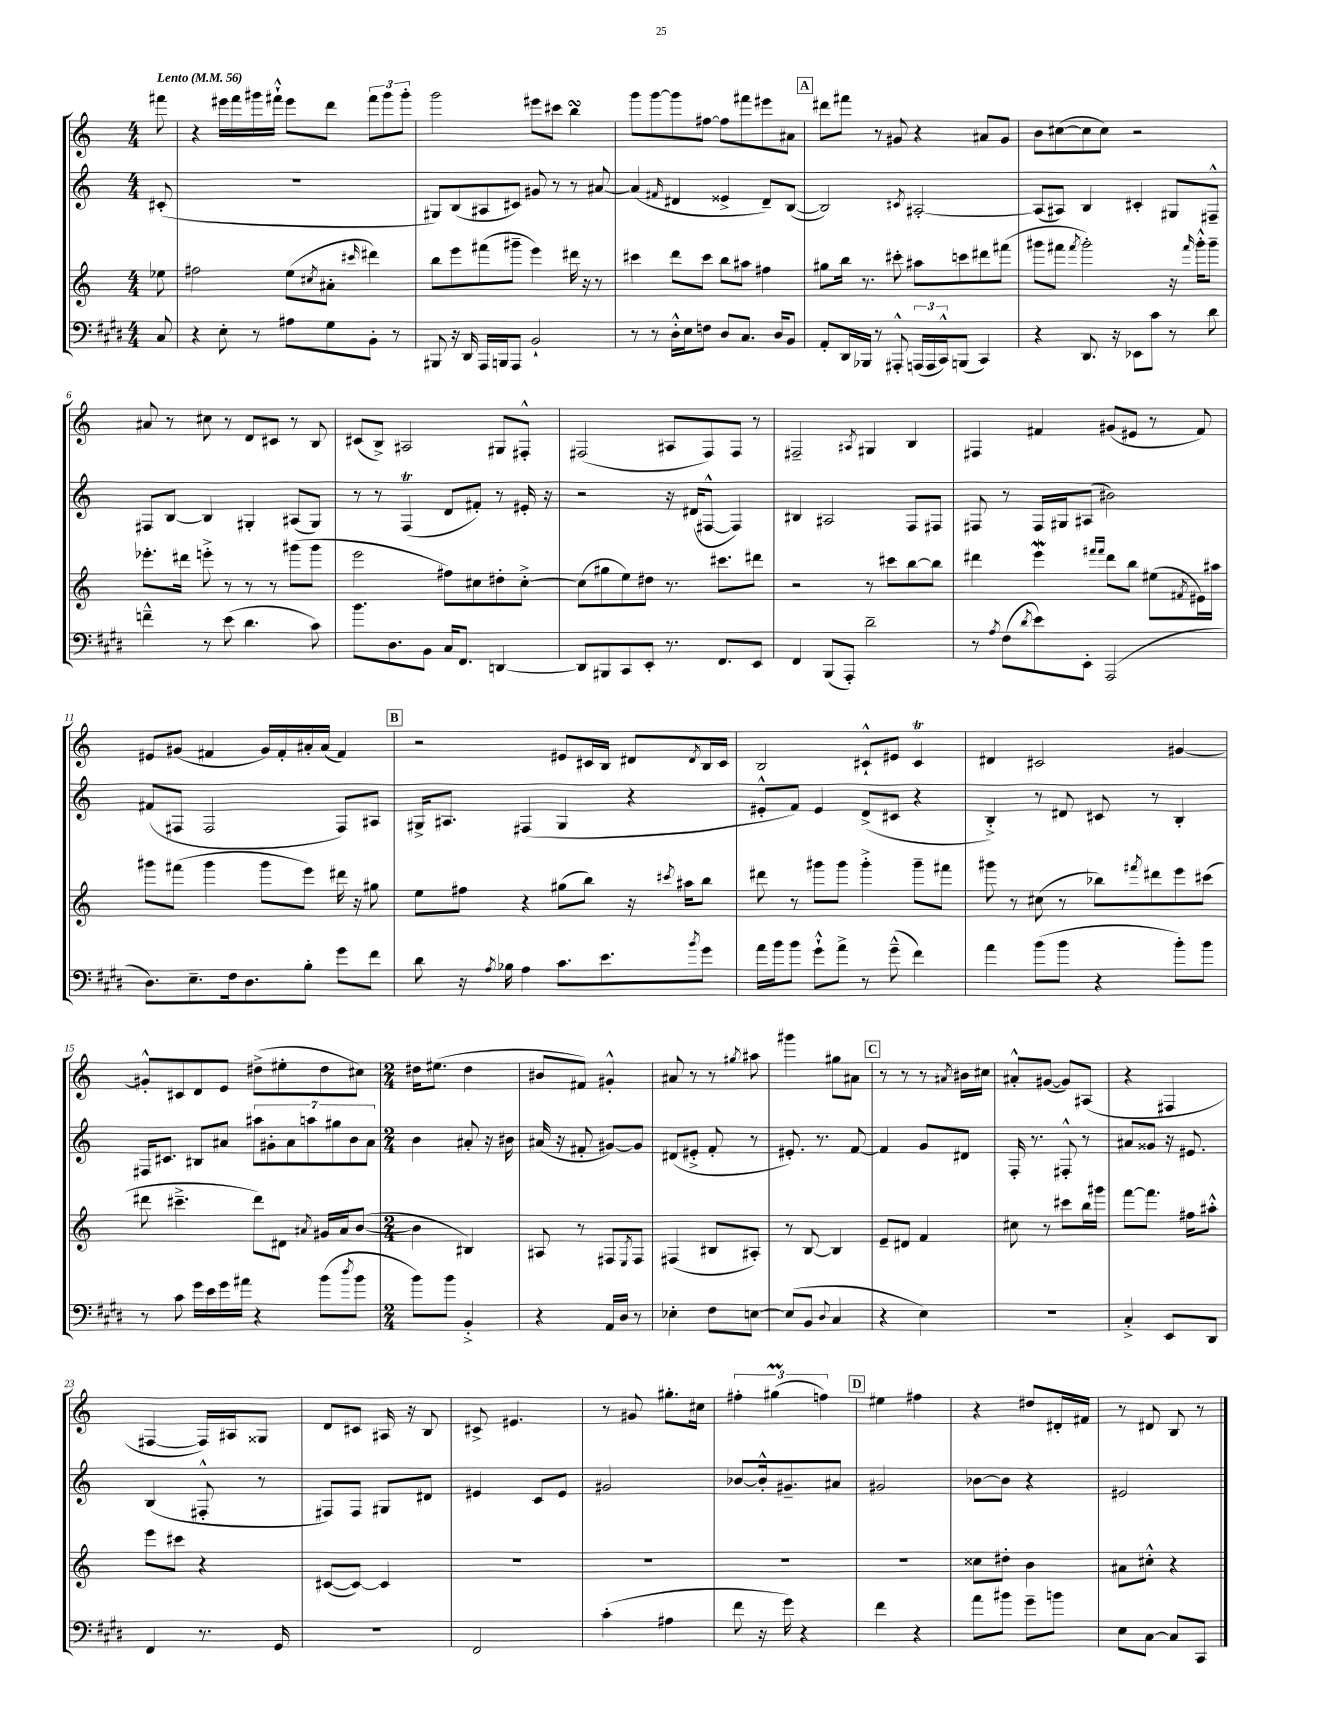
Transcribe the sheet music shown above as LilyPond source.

<<
\new StaffGroup <<
\new Staff = "s0" {
    \clef treble \key c \major \numericTimeSignature \time 4/4 \partial 8 \tempo "Lento" 4 = 56
    fis'''8 |
    r4 eis'''16 f'''16 gis'''16 fis'''16-!-^ eis'''8 d'''8 \tuplet 3/2 { fis'''8 gis'''8 gis'''8-. } |
    g'''2 eis'''8 cis'''8 b''4\turn |
    g'''8 g'''8~ g'''8 fis''8~ fis''8 fis'''8 eis'''8 ais'8 |
    \mark \markup { \box "A" } dis'''8 fis'''8 r8 gis'8 r4 ais'8 gis'8 |
    b'8 cis''8~( cis''8 cis''8) r2 |
    ais'8 r8 cis''8 r8 d'8 cis'8 r8 b8 |
    cis'8( b8->) ais2 gis8 fis8-.-^ |
    fis2( ais8 fis8) fis8 r8 |
    fis2-- \acciaccatura { ais8 } gis4 b4 |
    fis4 fis'4 gis'8( eis'8 r8 fis'8) |
    eis'8 gis'8( fis'4 gis'16) fis'16-. ais'16-. ais'16( fis'4) |
    \mark \markup { \box "B" } r2 eis'8 cis'16 b16 dis'8 \acciaccatura { dis'8 } b16 cis'16 |
    b2 cis'8-!-^ eis'8 cis'4\trill |
    dis'4 cis'2 gis'4~ |
    gis'8-.-^ cis'8 d'8 e'8 dis''8->( eis''8-. dis''8 cis''8) |
    \numericTimeSignature \time 2/4 dis''16 eis''8.( dis''4 |
    bis'8 fis'8) gis'4-.-^ |
    ais'8 r8 r8 \acciaccatura { gis''8 } ais''8 |
    gis'''4 gis''8 ais'8 |
    \mark \markup { \box "C" } r8 r8 r8 \acciaccatura { ais'8 } bis'16 cis''16 |
    ais'8-.-^ gis'8~( gis'8) ais8( |
    r4 fis4 |
    fis4~ fis16) ais16 gisis8 |
    d'8 cis'8 ais16 r16 b8 |
    cis'8-> eis'4. |
    r8 gis'8 gis''8.-. cis''16 |
    \tuplet 3/2 { fis''4-. gis''4\prall( f''4) } |
    \mark \markup { \box "D" } eis''4 fis''4 |
    r4 dis''8 dis'16-. fis'16 |
    r8 dis'8 b8 r8 \bar "|." |
}
\new Staff = "s1" {
    \clef treble \key c \major \numericTimeSignature \time 4/4 \partial 8
    cis'8-.( |
    R1 |
    gis8) b8( ais8 cis'8) gis'8 r8 r8 ais'8~ |
    ais'4( \grace { fis'16 } dis'4 eisis'4-> dis'8--) b8~( |
    \mark \markup { \box "A" } b2) \acciaccatura { cis'8 } ais2~-. |
    ais8( ais8) b4 cis'4-. gis8 fis8---^ |
    fis8 b8~ b4 gis4-. ais8( gis8) |
    r8 r8 f4\trill( d'8 fis'8-.) r8 eis'16-. r16 |
    r2 r16 dis'16( fis8~-^ fis4) |
    bis4 ais2 f8 fis8 |
    fis8 r8 fis16 gis16 ais8( bis'2) |
    fis'8( fis8 fis2 fis8) ais8 |
    \mark \markup { \box "B" } gis16-> ais8. fis4( gis4 r4 |
    eis'8-.-^ f'8) eis'4 d'8->( cis'8 r4 |
    b4-.->) r8 dis'8 cis'8 r8 b4-. |
    fis16 cis'8. bis8 ais'8 \tuplet 7/4 { ais''8 gis'8-. ais'8 a''8 gis''8 b'8 ais'8 } |
    \numericTimeSignature \time 2/4 b'4 ais'8-. r16 bis'16 |
    ais'16( r16 fis'8-. gis'8~) gis'8 |
    dis'8( eis'8-.-> f'8-. r8 |
    eis'8.-.) r8. f'8~ |
    \mark \markup { \box "C" } f'4 g'8 dis'8 |
    f16-. r8. fis8-.-^ r8 |
    ais'8 gisis'8 r16 eis'8. |
    b4( fis8-.-^ r8 |
    fis8) fis8 gis8 dis'8 |
    eis'4 c'8 eis'8 |
    gis'2 |
    bes'8~ bes'16-.-^ gis'8.-- ais'8 |
    \mark \markup { \box "D" } gis'2 |
    bes'8~ bes'8 r4 |
    eis'2 \bar "|." |
}
\new Staff = "s2" {
    \clef treble \key c \major \numericTimeSignature \time 4/4 \partial 8
    ees''8 |
    fis''2 e''8( \acciaccatura { cis''8 } ais'8-. \grace { cis'''16 } dis'''4) |
    b''8 e'''8 fis'''8( gis'''8-- e'''4) dis'''16 r16 r8 |
    cis'''4 d'''8 cis'''8 b''8 ais''8 fis''4 |
    \mark \markup { \box "A" } gis''8 b''16 r8. cis'''8-. ais''8 c'''8 dis'''8 fis'''8( |
    gis'''8 fis'''8 \acciaccatura { fis'''8 } gis'''2-.) r16 \grace { fis'''16 } gis'''16-.-^ gis'''8-- |
    ees'''8.-. dis'''16 e'''8-.-> r8 r8 r8 gis'''8( gis'''8 |
    e'''2 fis''8) cis''8 dis''8-. cis''8~-.-> |
    cis''8( gis''8 e''8) dis''8 r8. cis'''8. dis'''8 |
    r2 r8 cis'''8 b''8~ b''8 |
    dis'''4 e'''4\mordent \grace { fis'''16 fis'''16 } dis'''8 b''8 eis''8( \acciaccatura { fis'8 } eis'16) ais''16 |
    gis'''8 fis'''8( gis'''4 gis'''8 e'''8) dis'''16 r16 gis''8 |
    \mark \markup { \box "B" } e''8 fis''8 r4 gis''8( b''8) r16 \acciaccatura { cis'''8 } ais''16 b''8 |
    dis'''8 r8 gis'''8 gis'''8 gis'''4-.-> gis'''8-- fis'''8 |
    gis'''8 r8 cis''8( r8 bes''8) \acciaccatura { fis'''8 } dis'''8 e'''8 cis'''8( |
    dis'''8 cis'''4.---> dis'''8) dis'8 \acciaccatura { ais'8 } gis'16 ais'16 b'8~( |
    \numericTimeSignature \time 2/4 b'4 bis4) |
    ais8 r8 fis8 \acciaccatura { e8 } fis8 |
    fis4( bis8 ais8-.) |
    r8 b8~ b4 |
    \mark \markup { \box "C" } e'8-- dis'8 f'4 |
    cis''8 r8 cis'''8 b''16 gis'''16 |
    f'''8~ f'''8. fis''16 ais''8-.-^ |
    e'''8 cis'''8 r4 |
    cis'8~( cis'8~) cis'4 |
    R2 |
    R2 |
    R2 |
    \mark \markup { \box "D" } R2 |
    cisis''8 dis''8-. b'4 |
    ais'8 cis''8-.-^ r4 \bar "|." |
}
\new Staff = "s3" {
    \clef bass \key e \major \numericTimeSignature \time 4/4 \partial 8
    cis8 |
    r4 e8-. r8 ais8 gis8 b,8-. r8 |
    bis,,8 r16 dis,16 a,,16 b,,16 a,,8 b,2-! |
    r8 r8 dis16-.-^ e16 f8 dis8 cis8. dis16 b,8 |
    \mark \markup { \box "A" } a,8-. dis,16 bes,,16 r8 ais,,8-.-^ \tuplet 3/2 { a,,16( a,,16 cis,16-^) } b,,8( cis,4) |
    r4 dis,8. r16 ees,8 cis'8 r8 dis'8 |
    f'4---^ r8 e'8( dis'4. cis'8) |
    b'8. dis8. b,8 cis16 fis,8. d,4~ |
    d,8 bis,,8 cis,8 e,8-. r8. fis,8. e,8 |
    fis,4 b,,8( a,,8-.) dis'2-- |
    r8 \acciaccatura { a8 } fis8( \acciaccatura { dis'8 } e'8) e,8-. a,,2( |
    dis8.) e8.-- fis16 dis8. b8-. gis'8 fis'8 |
    \mark \markup { \box "B" } dis'8 r16 \acciaccatura { a8 } bes16 a4 cis'8. e'8. \acciaccatura { b'8 } gis'8 |
    a'16 b'16 b'8 gis'8-!-^ a'8-> r8 gis'8---^( fis'4) |
    a'4 b'8( b'8 r4 b'8-.) b'8 |
    r8 cis'8 gis'16 e'16 gis'16 ais'16 r4 b'8( \acciaccatura { dis''8 } b'8 |
    \numericTimeSignature \time 2/4 b'8) b'8 b,4-.-> |
    r4 a,16 dis16 r8 |
    ees4-. fis8 e8~ |
    e8( b,8 \appoggiatura { dis8 } cis4 |
    \mark \markup { \box "C" } r4 e4) |
    R2 |
    cis4-.-> e,8 dis,8 |
    fis,4 r8. gis,16 |
    R2 |
    fis,2 |
    cis'4-.( ais4 |
    fis'8 r16 gis'16) r4 |
    \mark \markup { \box "D" } fis'4 r4 |
    a'8 bis'8 gis'8-- b'8 |
    e8 cis8~ cis8 cis,8 \bar "|." |
}
>>
>>
